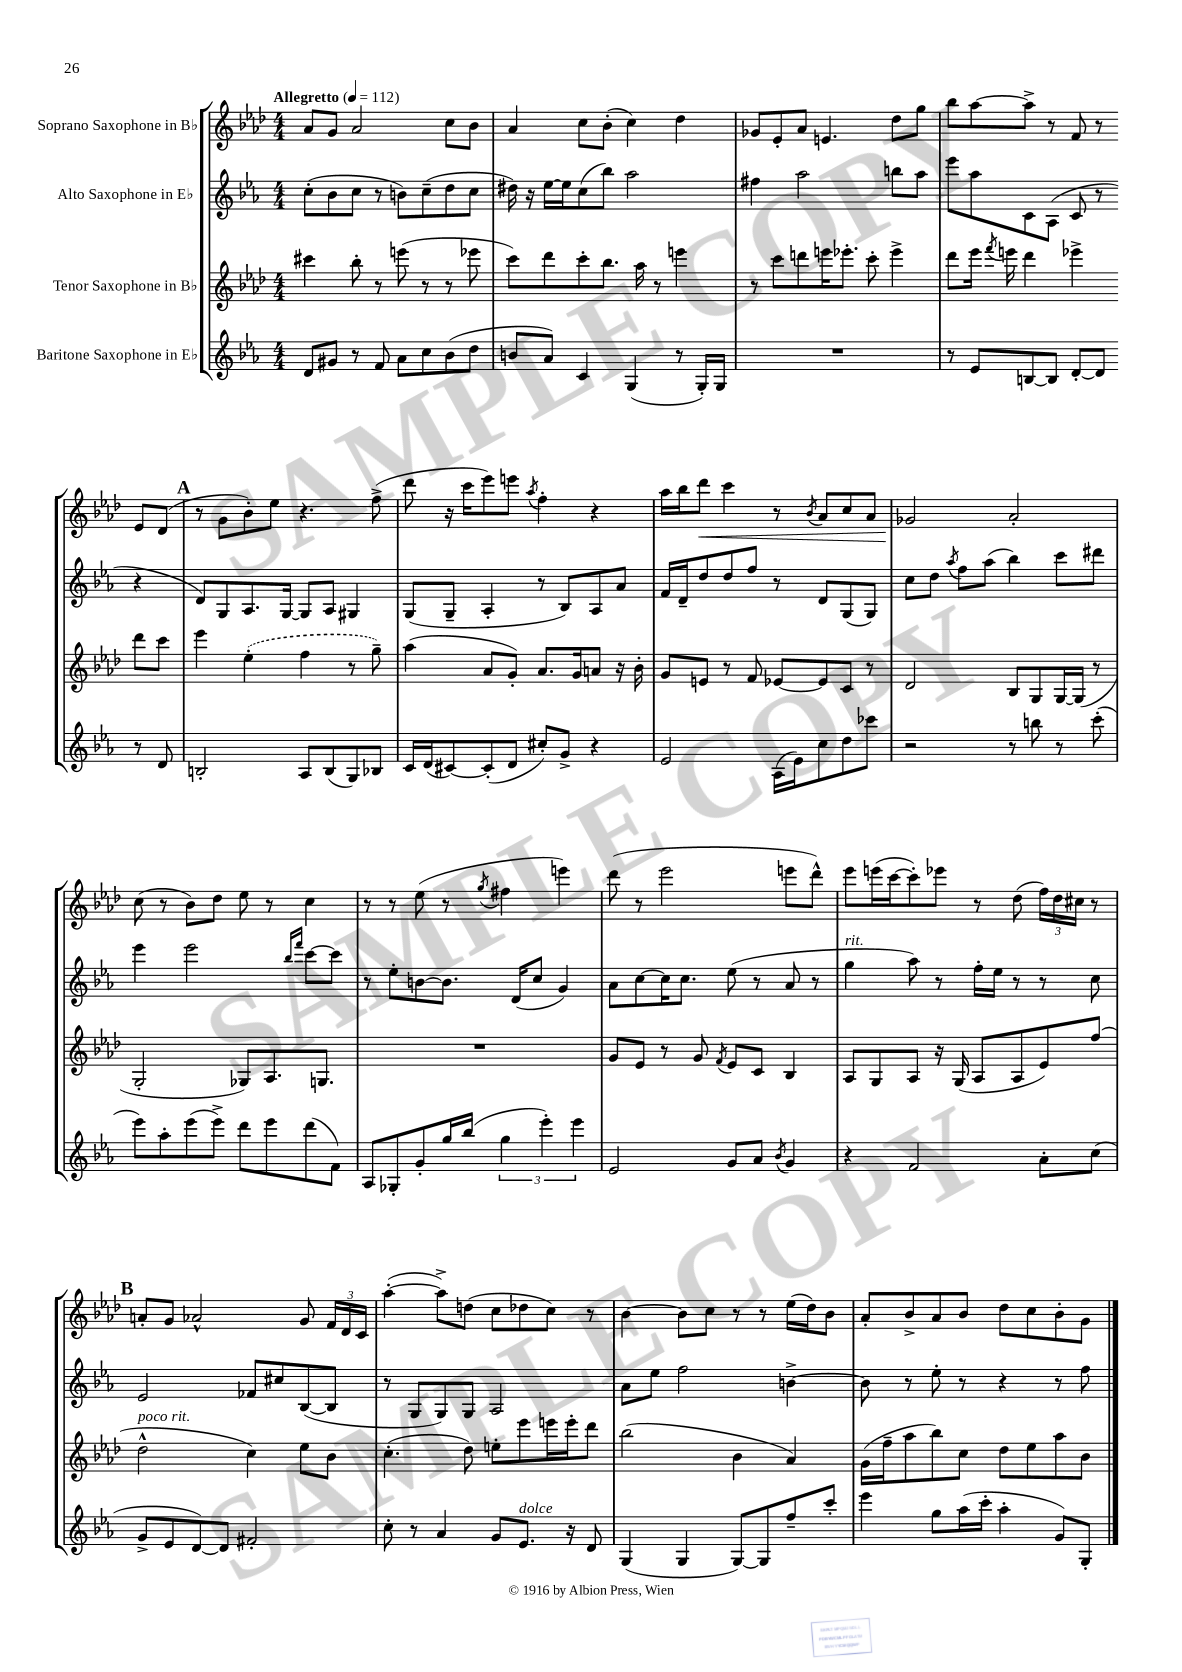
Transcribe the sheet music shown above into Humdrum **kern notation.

**kern	**kern	**kern	**kern
*staff4	*staff3	*staff2	*staff1
*clefG2	*clefG2	*clefG2	*clefG2
*k[b-e-a-]	*k[b-e-a-d-]	*k[b-e-a-]	*k[b-e-a-d-]
*M4/4	*M4/4	*M4/4	*M4/4
*MM112	*MM112	*MM112	*MM112
8d/L	4ccc#\	(8cc'\L	8a-/L
8g#/J	.	8b-\	8g/J
8r	8bb-'\	8cc\J	2a-/
8f/	8r	8r	.
8a-\L	(8eee\	8b\L)	.
8cc\	8r	(8cc~\	.
(8b-\	8r	8dd\	8cc\L
8dd\J	8eee-\	8cc\J	8b-\J
=	=	=	=
8b/L	8ccc\L)	16dd#\)	4a-/
.	.	16r	.
8a-/J)	8ddd-\	[16ee-\LL	.
.	.	16ee-\]J	.
4c/	8ccc'\	(8cc\	8cc\L
.	8.bb-\J	8bb-\J)	(8b-'\J
(4G/	.	2aa-\	4cc\)
.	16aa-\	.	.
.	8r	.	.
8r	4eee\	.	4dd-\
16G'/LL)	.	.	.
16G/JJ	.	.	.
=	=	=	=
1r	8r	4ff#\	8g-/L
.	8ccc\L	.	8e-'/
.	8ddd\	2aa-\	8a-/J
.	16eee\K	.	4.e/
.	8.eee-'\J	.	.
.	8ccc'\	.	.
.	4eee-^\	8bb\L	8dd-\L
.	.	8aa-\J	8gg\J
=	=	=	=
8r	8ddd-\L	8eee-\L	8bb-\L
8e-/L	16eee-\Jk	8aa-\	[8aa-\
.	8qfff/	.	.
.	16eee\	.	.
[8B/	4ddd-\	8c\	8aa-^\]J
8B/]J	.	(8A-\J	8r
[8d'/L	4eee-^\	8c/	8f/
8d/]J	.	8r	8r
8r	8ddd-\L	4r	8e-/L
8d/	8ccc\J	.	(8d-/J
=	=	=	=
2B'/	4eee-\	8d/L)	8r
.	.	8G/	8g\L
.	(4ee-'\	8.A-/	8b-'\)
.	.	.	8ee-\J
.	.	[16G/Jk	.
8A-/L	4ff\	8G/]L	4.r
(8B/	.	8A-/J	.
8G/)	8r	4G#/	.
8B-/J	8gg~\)	.	(8ff^\
=	=	=	=
16c/LL	(4aa-\	(8G/L	8ddd-\
(16d/J	.	.	.
[8c#/)	.	8G~/J	16r
.	.	.	16ccc\LK
(8c#'/]	8a-/L	4A-'/	8eee-\)
8d/J	8g'/J)	.	8eee\J
.	.	.	8qaa-/
8cc#'/L)	8.a-/L	8r	4ff'\
8g^/J	.	8B-/L)	.
.	16g/k	.	.
4r	8a/J	8A-/	4r
.	16r	8a-/J	.
.	16b-'\	.	.
=	=	=	=
2e-/	8g/L	16f/LL	16aa-\LL
.	.	16d~/J	16bb-\J
.	8e/J	8dd/	8ddd-\J
.	8r	8dd/	4ccc\
.	8f/	8ff/J	.
(16A-\LL	[8e-/L	8r	8r
16e-\J)	.	.	.
.	.	.	8qb-/
8cc\	8e-/]	8d/L	8a-/L
8dd\	8c/J	(8G/	8cc/
8ccc-\J	8r	8G/J)	8a-/J
=	=	=	=
2r	2d-/	8cc\L	2g-/
.	.	8dd\J	.
.	.	8qaa-/	.
.	.	8ff\L	.
.	.	(8aa-\J	.
8r	8B-/L	4bb-\)	2a-'/
8bb\	8G/	.	.
8r	[16G/L	8ccc\L	.
.	(16G/]JJ	.	.
(8ccc'\	8r	8ddd#\J	.
=	=	=	=
8eee-\L)	2G'/	4eee-\	(8cc\
8aa-'\	.	.	8r
(8eee-\	.	2eee-\	8b-\L)
8eee-^\J)	.	.	8dd-\J
8ddd\L	8G-/L)	.	8ee-\
8eee-\	8.A-/	.	8r
.	.	16qqbb-/LL	.
.	.	16qqfff/JJ	.
(8ddd\	.	[8ccc\L	4cc\
.	8.G/J	.	.
8f\J)	.	8ccc\]J	.
=	=	=	=
8A-/L	1r	8r	8r
8G-'/	.	8ee-'\L	8r
8g'/	.	[8b\	(8ee-\
16gg/L	.	8.b\]J	8r
(16bb-/JJ	.	.	.
.	.	.	8qgg/
6gg\	.	.	4ff#\
.	.	(16d/LK	.
.	.	8cc/J	.
6eee-'\)	.	.	.
.	.	4g/)	4eee\)
6eee-\	.	.	.
=	=	=	=
2e-/	8g/L	8a-\L	(8ddd-\
.	8e-/J	[8cc\	8r
.	8r	16cc\]K	2eee-\
.	.	8.cc\J	.
.	8g/	.	.
.	8qf/	.	.
8g/L	8e-/L	(8ee-\	.
8a-/J	8c/J	8r	.
8qb-/	.	.	.
4g/	4B-/	8a-/	8eee\L
.	.	8r	8ddd-^^\J)
=	=	=	=
4r	8A-/L	4gg\	8eee-\L
.	8G/	.	(16eee\L
.	.	.	[16ccc\J
2f/	8A-/J	8aa-\)	8ccc'\])
.	16r	8r	8eee-\J
.	(16G/	.	.
.	8A-/L	16ff'\LL	8r
.	.	16ee-\JJ	.
.	8A-/	8r	(8dd-\
8a-'\L	8e-/)	8r	24ff\LL)
.	.	.	24dd-\
.	.	.	24cc#\JJ
(8cc\J	(8ff/J	8cc\	8r
=	=	=	=
8g^/L	2dd-^^\	2e-/	8a'/L
8e-/	.	.	8g/J
[8d/)	.	.	2a-^^/
8d/]J	.	.	.
2f#'/	4cc\)	8f-/L	.
.	.	8cc#/	.
.	8ee-\L	([8B-/	8g/
.	8b-\J	8B-/]J	24f/LL
.	.	.	24d-/
.	.	.	24c/JJ
=	=	=	=
8cc'\	(4.cc'\	8r	([4aa-'\
8r	.	8G/L	.
4a-/	.	8G/)	8aa-^\]L)
.	8dd-\)	8G/J	(8dd\J
8g/L	8ee'\L	2A-/	8cc\L
8.e-/J	8eee-\	.	8dd-\
.	16eee\L	.	8cc\J)
16r	16eee'\J	.	.
8d/	8ddd-\J	.	8r
=	=	=	=
(4G/	(2bb-\	8a-\L	[4b-\
.	.	8ee-\J	.
4G/	.	2ff\	8b-\]L
.	.	.	8cc\J
[8G/L)	4b-\	.	8r
8G/]	.	.	8r
8ff~/	4a-/)	[4b^\	(16ee-\LL
.	.	.	16dd-\J)
8ccc'/J	.	.	8b-\J
=	=	=	=
4eee-\	(16g\LL	8b\]	8a-'/L
.	16ff~\J	.	.
.	8aa-\	8r	8b-^/
8gg\L	8bb-\)	8ee-'\	8a-/
(16aa-\L	8cc\J	8r	8b-/J
16ccc'\JJ	.	.	.
4aa-'\	8dd-\L	4r	8dd-\L
.	8ee-\	.	8cc\
8g/L)	8aa-\	8r	8b-'\
8G'/J	8b-\J	8ff\	8g\J
==	==	==	==
*-	*-	*-	*-
